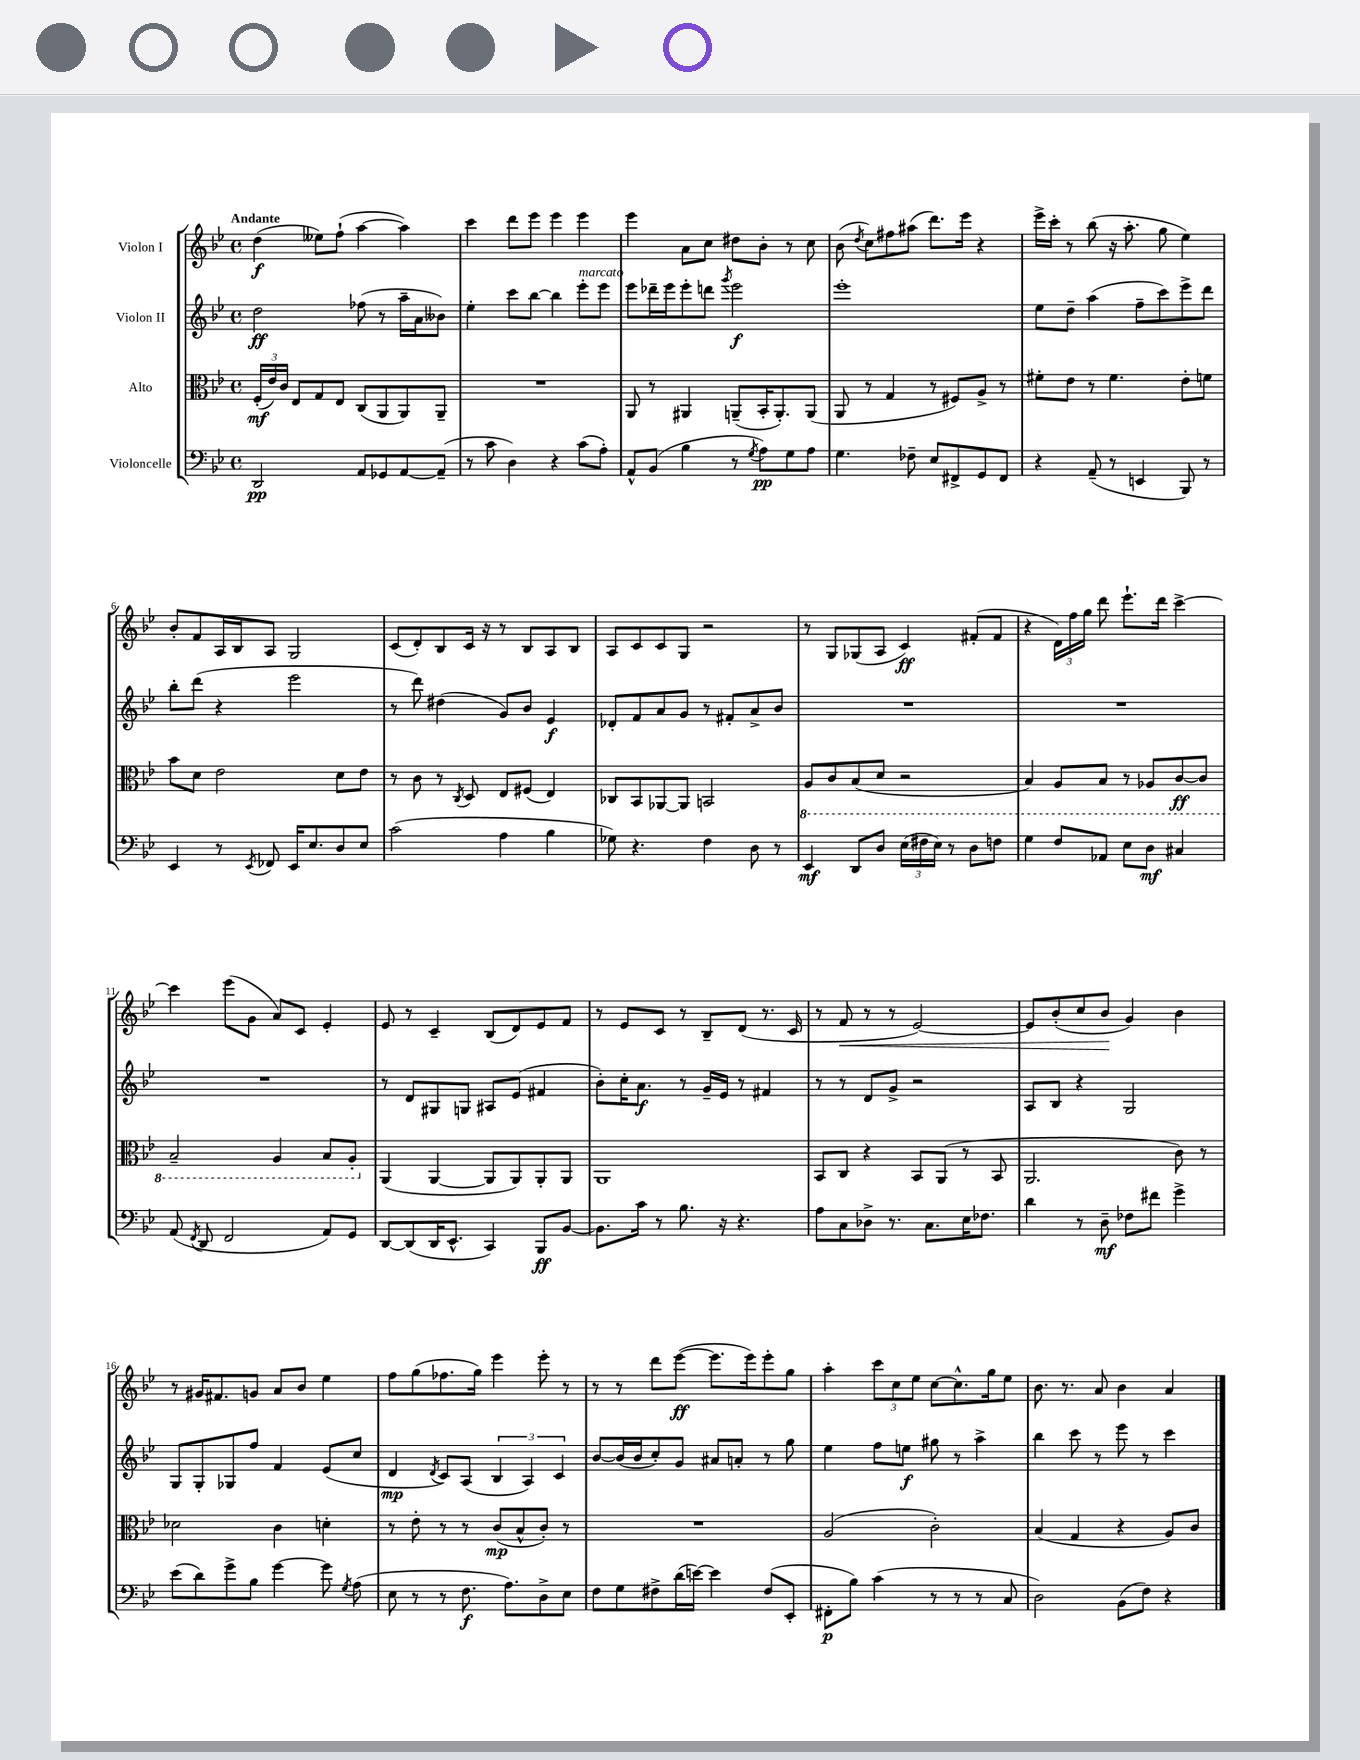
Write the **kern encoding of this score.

**kern	**kern	**kern	**kern
*staff4	*staff3	*staff2	*staff1
*clefF4	*clefC3	*clefG2	*clefG2
*k[b-e-]	*k[b-e-]	*k[b-e-]	*k[b-e-]
*M4/4	*M4/4	*M4/4	*M4/4
*met(c)	*met(c)	*met(c)	*met(c)
2DD	(24F'	2dd	(4dd
.	24e-)	.	.
.	24c	.	.
.	8E-	.	.
.	8G	.	8ee--)
.	8E-	.	(8ff`
8AA	(8C	(8ff-	[4aa
8GG-	8AA	8r	.
[8AA	8AA)	16aa~	4aa])
.	.	16a	.
(8AA~]	8AA~	8b--)	.
=	=	=	=
8r	1r	4ee-'	4ccc
8c	.	.	.
4D)	.	8ccc	8ddd
.	.	[8bb-	8eee-
4r	.	4bb-]	4eee-
(8c	.	8eee-'	4eee-
8A')	.	8eee-	.
=	=	=	=
8AA^^	8AA	8eee-	4eee-
(8BB-	8r	16ddd-~	.
.	.	16eee-	.
4B-	4AA#	8eee-'	8a
.	.	8ddd	8cc
.	.	8qggg	.
8r	(8AA~	2eee-	8dd#
8qG	.	.	.
8A)	16BB-'	.	8b-'
.	8.AA')	.	.
8G	.	.	8r
8A	(8AA	.	8cc
=	=	=	=
4.G	8AA	1eee-'	(8b-
.	.	.	8qdd
.	8r	.	8cc)
.	4G	.	8ff#
8F-~	.	.	(8aa#
8E-	8r	.	8.ddd)
8FF#^	8F#)	.	.
.	.	.	16eee-
8GG	8A^	.	4r
8FF#	8r	.	.
=	=	=	=
4r	8f#'	8ee-	16eee-^
.	.	.	16ccc'
.	8e-	8dd~	8r
(8AA~	8r	(4aa	(8bb-
8r	4.f#	.	16r
.	.	.	8.aa'
4EE	.	8ff~	.
.	.	8ccc)	8gg
8BBB-)	8e-'	8eee-^	4ee-)
8r	8f	8ddd	.
=	=	=	=
4EE-	8b-	8bb-'	8b-'
.	8d	(8ddd	8f
8r	2e-	4r	16A
.	.	.	16B-
8qEE-	.	.	.
8FF-	.	.	8A
16EE-	.	2eee-	2G
8.E-	.	.	.
8D	8d	.	.
8E-	8e-	.	.
=	=	=	=
(2c	8r	8r	(8c
.	8c	8ddd)	8d')
.	8r	(4dd#	8B-
.	8qC	.	.
.	8D	.	16c
.	.	.	16r
4A	8E-	8g)	8r
.	(8F#	8b-	8B-
4B-	4E-)	4e-	8A
.	.	.	8B-
=	=	=	=
8G-)	8C-	8d-'	8A
4.r	8BB-	8f	8c
.	[8AA-	8a	8c
.	8AA-]	8g	8G
4F	2BB	8r	2r
.	.	8f#'	.
8D	.	8a^	.
8r	.	8b-	.
=	=	=	=
4EE-	8AA	1r	8r
.	8C	.	8G
8DD	(8BB-	.	(8G-
8D	8D	.	8A
(24E-	2r	.	4c)
24F#	.	.	.
24E-)	.	.	.
8r	.	.	.
8D	.	.	(8f#'
8F	.	.	8f#
=	=	=	=
4G	4BB-)	1r	4r
8F	8AA	.	24d)
.	.	.	24ff
.	.	.	24gg
8AA-	8BB-	.	8ddd
8E-	8r	.	8.eee-`
8D	8AA-	.	.
.	.	.	16ddd
4C#	[8C	.	[4ccc^
.	8C]	.	.
=	=	=	=
(8AA	2BB-~	1r	4ccc]
8qFF	.	.	.
8DD	.	.	.
2FF	.	.	(8eee-
.	.	.	8g
.	4AA	.	8a)
.	.	.	8c
8AA)	8BB-	.	4e-'
8GG	8AA'	.	.
=	=	=	=
[8DD	(4AA	8r	8e-
(8DD]	.	8d	8r
16DD	[4AA	8G#	4c~
8.EE-^^	.	.	.
.	.	8G	.
4CC)	8AA]	8A#	(8B-
.	8AA)	(8e-	8d)
8BBB-	8AA'	4f#	8e-
[8BB-	8AA	.	8f
=	=	=	=
8.BB-]	1AA	8b-')	8r
.	.	16cc'	8e-
16c	.	8.a	.
8r	.	.	8c
8.B-	.	8r	8r
.	.	16g~	8B-~
16r	.	16e-	.
4.r	.	8r	(8d
.	.	4f#	8.r
.	.	.	16c
=	=	=	=
8A	8BB-	8r	8r
8C	8C	8r	8f
8D-^	4r	8d	8r
8.r	.	8g^	8r
.	8BB-	2r	[2e-)
8.C	.	.	.
.	(8AA	.	.
16E-	8r	.	.
8.F-	.	.	.
.	8BB-	.	.
=	=	=	=
4d	2.AA	8A	8e-]
.	.	8B-	(8b-'
8r	.	4r	8cc
8D~	.	.	8b-
8F-	.	2G	4g)
8f#	.	.	.
4g^	8c)	.	4b-
.	8r	.	.
=	=	=	=
(8e-	2d-	8G	8r
8d)	.	8G'	16g#
.	.	.	8.f#
8g^	.	8G-	.
8B-	.	8ff	8g
[4g	4c	4f	8a
.	.	.	8b-
8g]	4d'	(8e-	4ee-
8qG	.	.	.
(8A	.	8cc	.
=	=	=	=
8E-	8r	4d	8ff
8r	8e-'	.	(8gg
.	.	8qd	.
8r	8r	8c)	8.ff-
8.F	8r	(8A	.
.	.	.	16gg)
.	(8c	6B-	4eee-
8.A)	.	.	.
.	8B-^^	.	.
.	.	6A)	.
8D^	8c')	.	8eee-'
.	.	6c	.
8E-	8r	.	8r
=	=	=	=
8F	1r	[8b-	8r
8G	.	(16b-]	8r
.	.	16b-	.
8F#^	.	8cc')	8ddd
(16d	.	8g	([8eee-
[16e)	.	.	.
4e]	.	8a#	8.eee-]
.	.	8a'	.
.	.	.	16eee-)
(8F#	.	8r	8eee-'
8EE-'	.	8gg	8gg
=	=	=	=
8FF#'	(2A	4ee-	4aa'
8B-)	.	.	.
(4c	.	8ff	12ccc
.	.	.	12cc
.	.	8ee	.
.	.	.	12ee-
8r	2c')	8gg#	[8cc
8r	.	8r	8.cc^^]
8r	.	4aa^	.
.	.	.	16gg
8C	.	.	8ee-
=	=	=	=
2D)	(4B-	4bb-	8.b-
.	.	.	8.r
.	4G	8ccc	.
.	.	8r	8a
(8BB-	4r	8eee-	4b-
8F)	.	8r	.
4r	8A)	4ccc	4a
.	8c	.	.
==	==	==	==
*-	*-	*-	*-
